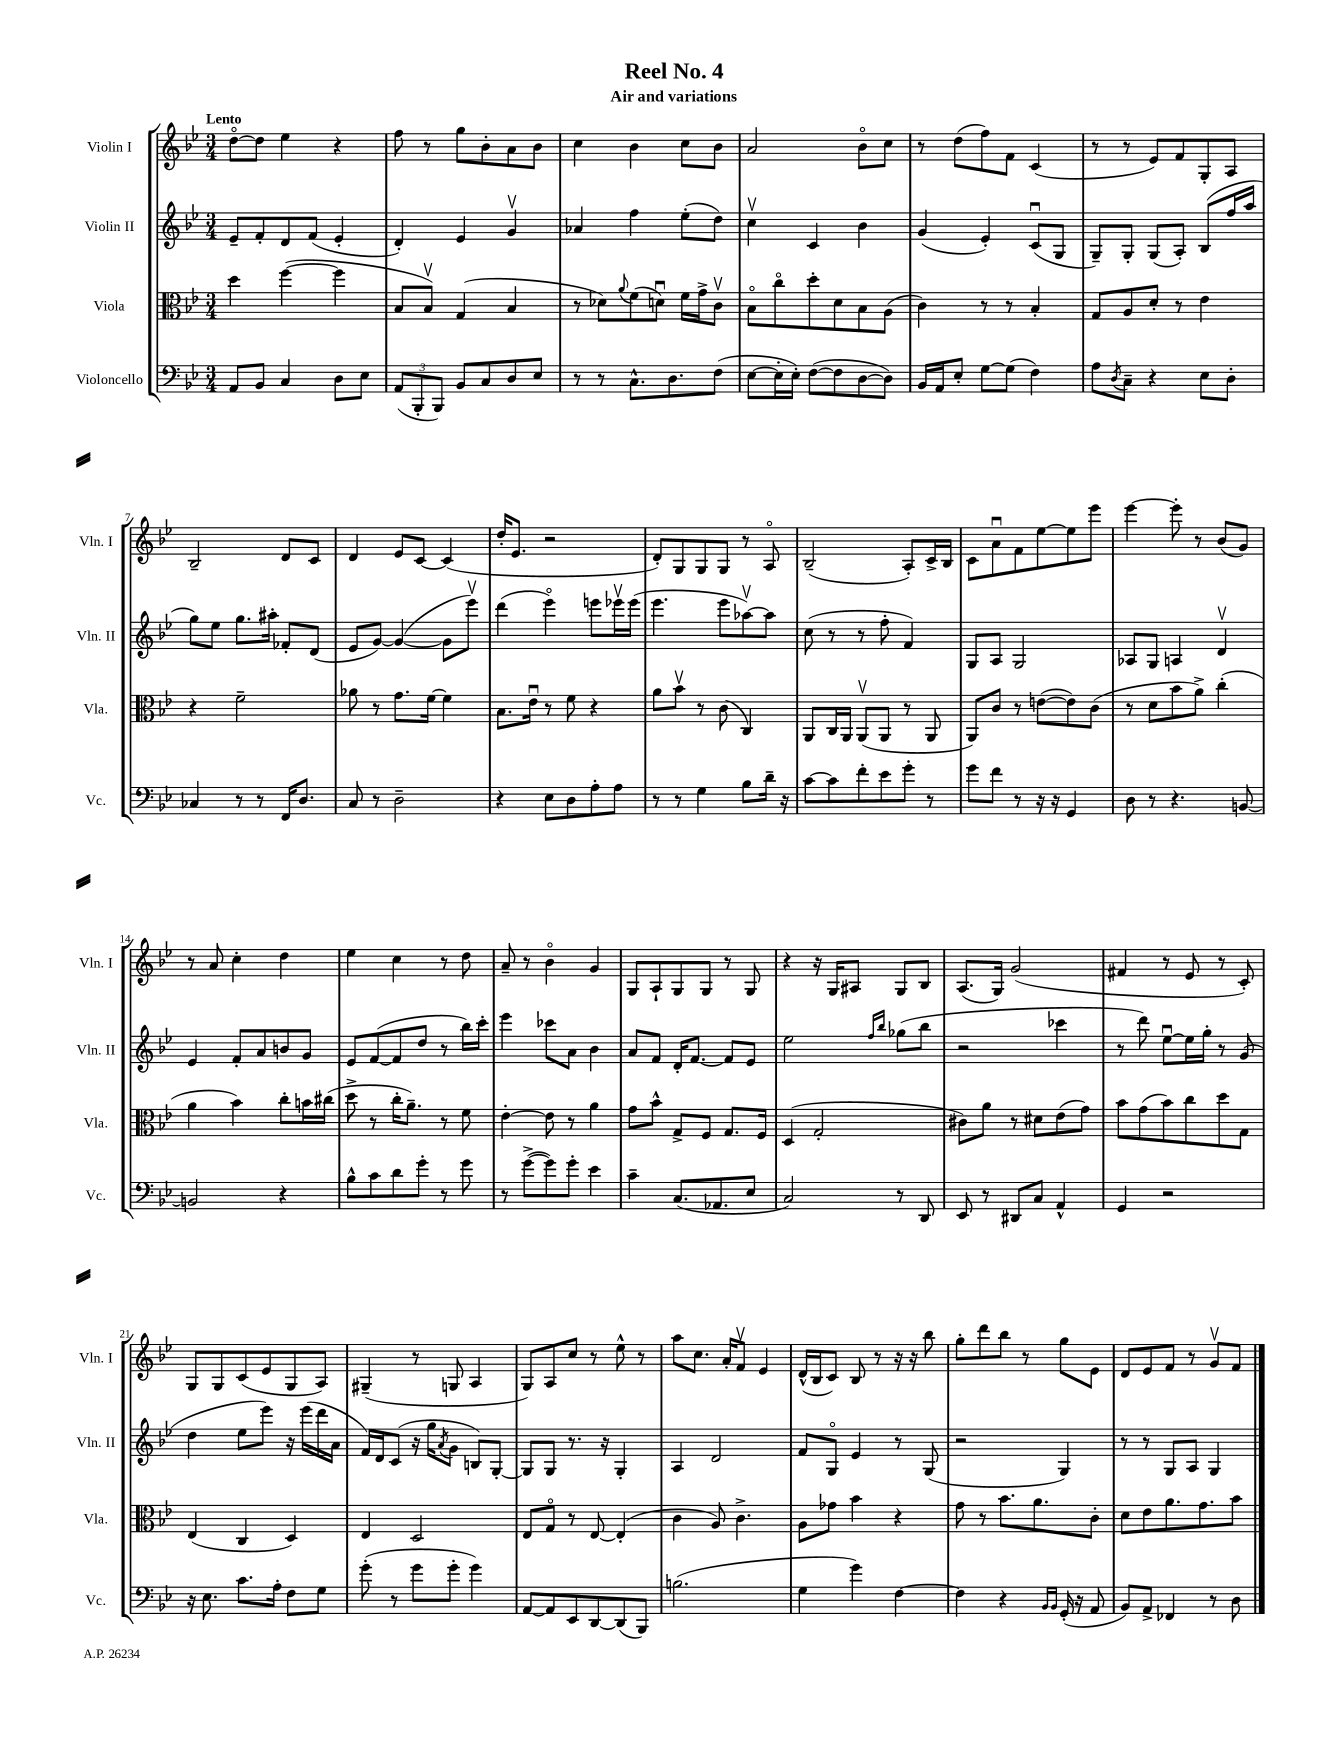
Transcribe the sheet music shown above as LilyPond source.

\header { title = "Reel No. 4" subtitle = "Air and variations" }
<<
\new StaffGroup <<
\new Staff = "s0" \with { instrumentName = "Violin I" shortInstrumentName = "Vln. I" } {
    \clef treble \key bes \major \numericTimeSignature \time 3/4 \tempo "Lento"
    d''8~\flageolet d''8 ees''4 r4 |
    f''8 r8 g''8 bes'8-. a'8 bes'8 |
    c''4 bes'4 c''8 bes'8 |
    a'2 bes'8\flageolet c''8 |
    r8 d''8( f''8) f'8 c'4( |
    r8 r8 ees'8) f'8 g8-. a8 |
    bes2-- d'8 c'8 |
    d'4 ees'8 c'8~ c'4( |
    d''16-. ees'8. r2 |
    d'8-.) g8 g8 g8 r8 a8\flageolet |
    bes2--( a8-.) c'16-> bes16 |
    c'8 a'8\downbow f'8 ees''8~ ees''8 ees'''8 |
    ees'''4~ ees'''8-. r8 bes'8( g'8) |
    r8 a'8 c''4-. d''4 |
    ees''4 c''4 r8 d''8 |
    a'8-- r8 bes'4\flageolet g'4 |
    g8 a8-! g8 g8 r8 g8 |
    r4 r16 g16 ais8 g8 bes8 |
    a8.( g16) g'2( |
    fis'4 r8 ees'8 r8 c'8-.) |
    g8 g8 c'8( ees'8 g8 a8) |
    gis4--( r8 g8 a4 |
    g8) a8 c''8 r8 ees''8-^ r8 |
    a''8 c''8. a'16-. f'8\upbow ees'4 |
    d'16-^( bes16 c'8) bes8 r8 r16 r16 bes''8 |
    g''8-. d'''8 bes''8 r8 g''8 ees'8 |
    d'8 ees'8 f'8 r8 g'8\upbow f'8 \bar "|." |
}
\new Staff = "s1" \with { instrumentName = "Violin II" shortInstrumentName = "Vln. II" } {
    \clef treble \key bes \major \numericTimeSignature \time 3/4
    ees'8-- f'8-. d'8 f'8( ees'4-. |
    d'4-.) ees'4 g'4\upbow |
    aes'4 f''4 ees''8-.( d''8) |
    c''4\upbow c'4 bes'4 |
    g'4( ees'4-.) c'8\downbow( g8 |
    g8--) g8-. g8( a8-.) bes8( f''16 a''16 |
    g''8) ees''8 g''8. ais''16-. fes'8-. d'8( |
    ees'8 g'8~) g'4~( g'8 ees'''8\upbow) |
    d'''4( ees'''4\flageolet) e'''8 ees'''16\upbow ees'''16( |
    ees'''4. ees'''8 aes''8~\upbow) aes''8 |
    c''8( r8 r8 f''8-. f'4) |
    g8 a8 g2 |
    aes8 g8 a4 d'4\upbow |
    ees'4 f'8-. a'8 b'8 g'8 |
    ees'8 f'8~( f'8 d''8 r8 bes''16) c'''16-. |
    ees'''4 ces'''8 a'8 bes'4 |
    a'8 f'8 d'16-. f'8.~ f'8 ees'8 |
    ees''2 \grace { f''16 bes''16 } ges''8( bes''8 |
    r2 ces'''4 |
    r8 d'''8) ees''8~\downbow ees''16 g''16-. r8 g'8( |
    d''4 ees''8 ees'''8) r16 ees'''16( d'''16 a'16 |
    f'16) d'16 c'8( r16 g''16 \acciaccatura { a'8 } g'8 b8) g8~-. |
    g8 g8 r8. r16 g4-. |
    a4 d'2 |
    f'8 g8\flageolet ees'4 r8 g8( |
    r2 g4) |
    r8 r8 g8 a8 g4 \bar "|." |
}
\new Staff = "s2" \with { instrumentName = "Viola" shortInstrumentName = "Vla." } {
    \clef alto \key bes \major \numericTimeSignature \time 3/4
    d''4 f''4~( f''4 |
    bes8 bes8\upbow) g4( bes4 |
    r8 des'8) \appoggiatura { a'8 } f'8( d'8\downbow) f'16 g'16-> c'8\upbow |
    bes8\flageolet c''8\flageolet d''8-. d'8 bes8 a8( |
    c'4) r8 r8 bes4-. |
    g8 a8 d'8-. r8 ees'4 |
    r4 f'2-- |
    aes'8 r8 g'8. f'16~ f'4 |
    bes8. ees'16\downbow r8 f'8 r4 |
    a'8 bes'8\upbow r8 c'8( c4) |
    a,8 c16 a,16 a,8\upbow( a,8 r8 a,8 |
    a,8) c'8 r8 e'8~( e'8) c'8( |
    r8 d'8 bes'8 a'8->) c''4-.( |
    a'4 bes'4) c''8-. b'16 cis''16( |
    d''8-> r8 c''16-. a'8.--) r8 f'8 |
    ees'4~-. ees'8 r8 a'4 |
    g'8 bes'8-^ g8-> f8 g8. f16 |
    d4( g2-. |
    cis'8) a'8 r8 dis'8 ees'8( g'8) |
    bes'8 g'8( bes'8) c''8 d''8 g8 |
    ees4( c4 d4) |
    ees4 d2 |
    ees8 g8\flageolet r8 ees8~ ees4-.( |
    c'4 a8) c'4.-> |
    a8 ges'8 bes'4 r4 |
    g'8 r8 bes'8. a'8. c'8-. |
    d'8 ees'8 a'8. g'8. bes'8 \bar "|." |
}
\new Staff = "s3" \with { instrumentName = "Violoncello" shortInstrumentName = "Vc." } {
    \clef bass \key bes \major \numericTimeSignature \time 3/4
    a,8 bes,8 c4 d8 ees8 |
    \tuplet 3/2 { a,8( bes,,8-. bes,,8) } bes,8 c8 d8 ees8 |
    r8 r8 c8.-^ d8. f8( |
    ees8~ ees16-. ees16-.) f8~( f8 d8~ d8) |
    bes,16 a,16 ees8-. g8~ g8( f4) |
    a8 \acciaccatura { d8 } c8-- r4 ees8 d8-. |
    ces4 r8 r8 f,16 d8. |
    c8 r8 d2-- |
    r4 ees8 d8 a8-. a8 |
    r8 r8 g4 bes8 d'16-- r16 |
    c'8~ c'8 f'8-. ees'8 g'8-. r8 |
    g'8 f'8 r8 r16 r16 g,4 |
    d8 r8 r4. b,8~ |
    b,2 r4 |
    bes8-^ c'8 d'8 g'8-. r8 g'8 |
    r8 g'8~->( g'8) g'8-. ees'4 |
    c'4-- c8.( aes,8. ees8 |
    c2) r8 d,8 |
    ees,8 r8 dis,8 c8 a,4-^ |
    g,4 r2 |
    r16 ees8. c'8. a16-. f8 g8 |
    g'8-.( r8 g'8 g'8-. g'4) |
    a,8~ a,8 ees,8 d,8~ d,8( bes,,8) |
    b2.( |
    g4 g'4) f4~ |
    f4 r4 \grace { bes,16 bes,16 } g,16-.( r16 a,8 |
    bes,8) a,8-> fes,4 r8 d8 \bar "|." |
}
>>
>>
